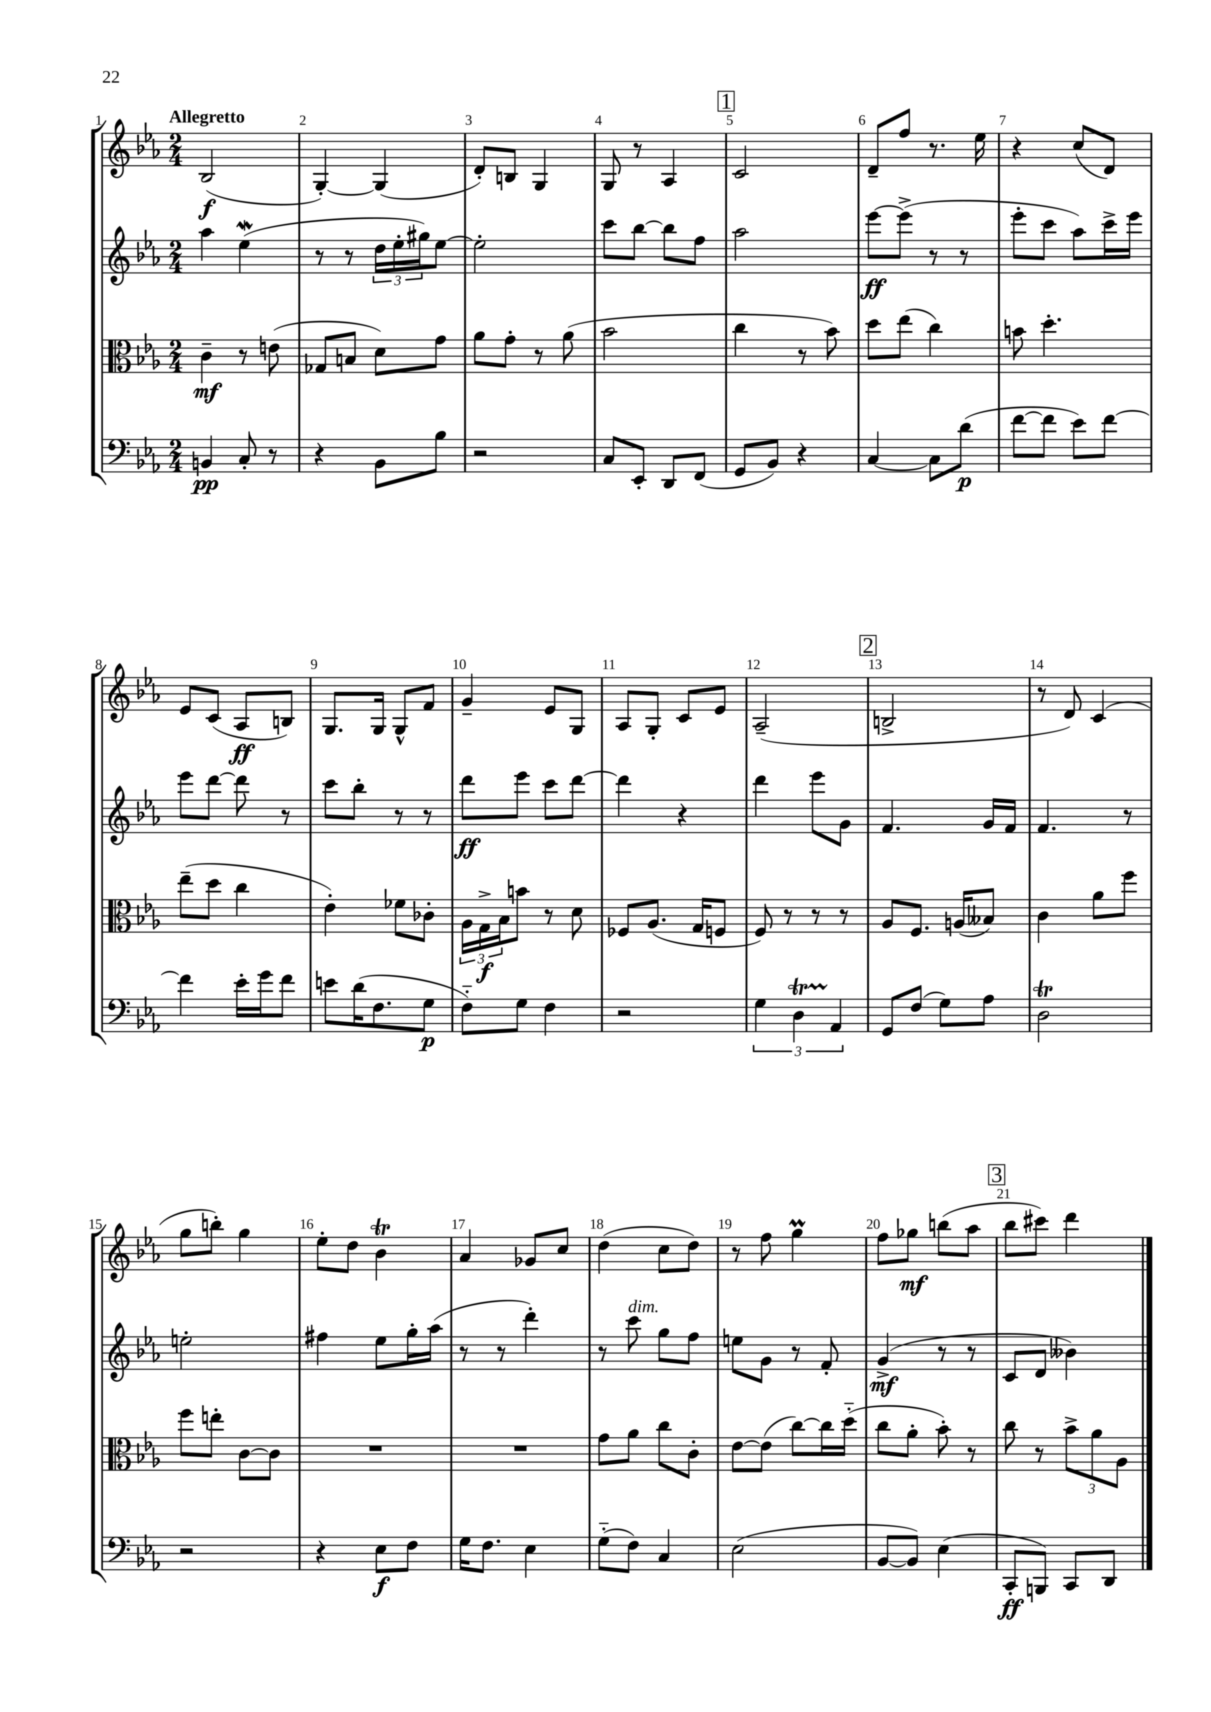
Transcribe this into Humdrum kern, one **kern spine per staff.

**kern	**kern	**kern	**kern
*staff4	*staff3	*staff2	*staff1
*clefF4	*clefC3	*clefG2	*clefG2
*k[b-e-a-]	*k[b-e-a-]	*k[b-e-a-]	*k[b-e-a-]
*M2/4	*M2/4	*M2/4	*M2/4
4BB	4c~	4aa-	(2B-
8C'	8r	(4ee-	.
8r	(8e	.	.
=	=	=	=
4r	8G-	8r	[4G')
.	8B	8r	.
8BB-	8d)	24dd	(4G]
.	.	24ee-'	.
.	.	24gg#)	.
8B-	8g	[8ee-	.
=	=	=	=
2r	8a-	2ee-']	8d')
.	8g'	.	8B
.	8r	.	4G
.	(8a-	.	.
=	=	=	=
8C	2b-	8ccc	8G
8EE-'	.	[8bb-	8r
8DD	.	8bb-]	4A-
(8FF	.	8ff	.
=	=	=	=
8GG	4cc	2aa-	2c
8BB-)	.	.	.
4r	8r	.	.
.	8b-)	.	.
=	=	=	=
[4C	8dd	[8eee-	8d~
.	(8ee-	(8eee-^]	8ff
8C]	4cc)	8r	8.r
(8d	.	8r	.
.	.	.	16ee-
=	=	=	=
[8f	8b	8eee-'	4r
8f]	4.dd'	8ccc	.
8e-)	.	8aa-)	(8cc
[8f	.	16ccc^	8d)
.	.	16eee-	.
=	=	=	=
4f]	(8ee-~	8eee-	8e-
.	8dd	[8ddd	(8c
16e-'	4cc	8ddd]	8A-
16g	.	.	.
8f	.	8r	8B)
=	=	=	=
8e	4e-')	8ccc	8.G
(16d	.	8bb-'	.
8.F	.	.	16G
.	8f-	8r	8G^^
8G	8c-'	8r	8f
=	=	=	=
8F'~)	24A-	8ddd	4g~
.	24G^	.	.
.	24B-	.	.
8G	8b	8eee-	.
4F	8r	8ccc	8e-
.	8d	[8ddd	8G
=	=	=	=
2r	8F-	4ddd]	8A-
.	(8.A-	.	8G'
.	.	4r	8c
.	16G	.	.
.	8F	.	8e-
=	=	=	=
6G	8F)	4ddd	(2A-~
.	8r	.	.
6D	.	.	.
.	8r	8eee-	.
6AA-	.	.	.
.	8r	8g	.
=	=	=	=
8GG	8A-	4.f	2B^
(8F	8.F	.	.
8G)	.	.	.
.	(16A	.	.
8A-	8B--)	16g	.
.	.	16f	.
=	=	=	=
2D	4c	4.f	8r
.	.	.	8d)
.	8a-	.	(4c
.	8ff	8r	.
=	=	=	=
2r	8ff	2ee'	8gg
.	8ee'	.	8bb')
.	[8c	.	4gg
.	8c]	.	.
=	=	=	=
4r	2r	4ff#	8ee-'
.	.	.	8dd
8E-	.	8ee-	4b-
8F	.	16gg'	.
.	.	(16aa-	.
=	=	=	=
16G	2r	8r	4a-
8.F	.	.	.
.	.	8r	.
4E-	.	4ddd')	8g-
.	.	.	8cc
=	=	=	=
(8G'~	8g	8r	(4dd
8F)	8a-	8ccc	.
4C	8cc	8gg	8cc
.	8c'	8ff	8dd)
=	=	=	=
(2E-	[8e-	8ee	8r
.	(8e-]	8g	8ff
.	[8cc)	8r	4gg
.	16cc]	8f'	.
.	(16dd'~	.	.
=	=	=	=
[8BB-	8cc	(4g^	8ff
8BB-])	8a-'	.	8gg-
(4E-	8b-')	8r	(8bb
.	8r	8r	8aa-
=	=	=	=
8CC'	8cc	8c	8bb-
8BBB)	8r	8d	8ccc#)
8CC	12b-^	4b--)	4ddd
.	12a-	.	.
8DD	.	.	.
.	12A-	.	.
==	==	==	==
*-	*-	*-	*-
